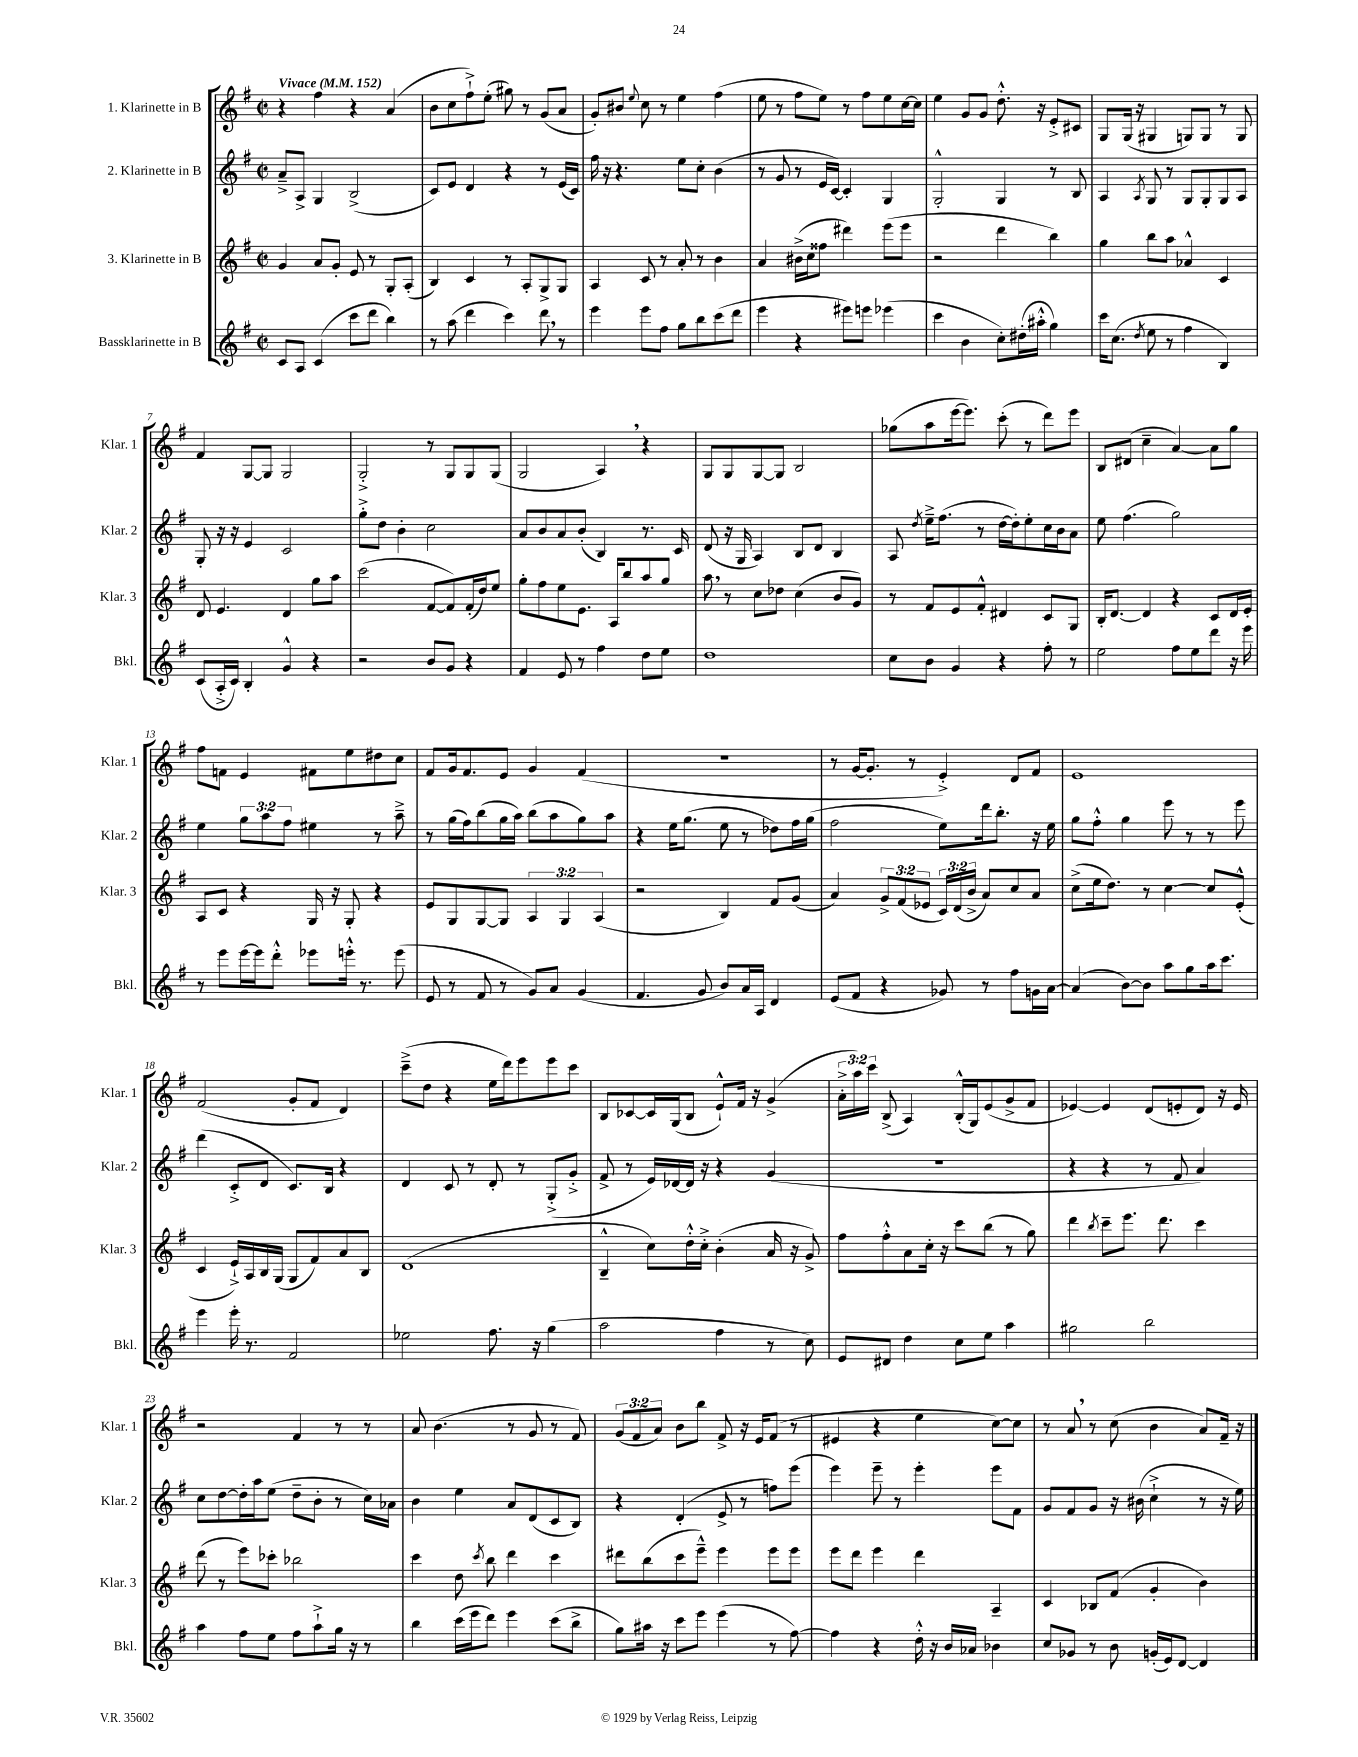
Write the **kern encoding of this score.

**kern	**kern	**kern	**kern
*part4	*part3	*part2	*part1
*staff4	*staff3	*staff2	*staff1
*I"Bassklarinette in B	*I"3. Klarinette in B	*I"2. Klarinette in B	*I"1. Klarinette in B
*I'Bkl.	*I'Klar. 3	*I'Klar. 2	*I'Klar. 1
*clefG2	*clefG2	*clefG2	*clefG2
*k[f#]	*k[f#]	*k[f#]	*k[f#]
*M2/2	*M2/2	*M2/2	*M2/2
*met(c|)	*met(c|)	*met(c|)	*met(c|)
*MM152	*MM152	*MM152	*MM152
=1	=1	=1	=1
!	!	!	!LO:TX:a:B:t=Vivace
8c/L	4g/	8a~^/L	4r
8A/J	.	8A^/J	.
(4c/	8a/L	4G/	4ff#\
.	8g'/J	.	.
8ccc\L	8e/	(2B^/	4r
8ddd\J	8r	.	.
4bb\)	8G'/L	.	(4a/
.	(8A'/J	.	.
=2	=2	=2	=2
8r	4B/)	8c/L)	8b\L
(8aa\	.	8e/J	8cc\
4ddd\	4c/	4d/	8ff#`^\)
.	.	.	(8ee'\J
4ccc\)	8r	4r	8gg#X\)
.	8A'/L	.	8r
8ddd,\	8G^/	8r	(8g/L
8r	8G/J	(16e/LL	8a/J
.	.	16c/JJ)	.
=3	=3	=3	=3
4eee\	4A/	16ff#\	8g'/L)
.	.	16r	.
.	.	4.r	8b#X/J
.	.	.	8qqee/
8eee\L	8c/	.	8cc\
8ff#\J	8r	.	8r
8gg\L	8a'/	8ee\L	4ee\
8bb\	8r	8cc'\J	.
(8ccc\	4b\	(4b\	(4ff#\
8ddd\J	.	.	.
=4	=4	=4	=4
4eee\	4a/	8r	8ee\
.	.	8g/	8r
4r	(16b#X^\LL	8r	8ff#\L
.	16cc\J	.	.
.	8ff##X\J	16e/LL	8ee\J)
.	.	[16c/JJ)	.
8eee#X\L)	4ddd#X\)	4c'/]	8r
8eeen\J	.	.	8ff#\L
(4eee-X\	(8eee\L	4G/	8ee\
.	8eee\J	.	[16cc\L
.	.	.	16cc\JJ]
=5	=5	=5	=5
4ccc\	2r	2G'^^/	4ee\
4b\	.	.	8g/L
.	.	.	8g/J
8cc'\L)	4ddd\	4G/	8.dd'^^\
(16dd#X'\L	.	.	.
16aa#X'^^\JJ	.	.	16r
4gg\)	4bb\)	8r	8e'^/L
.	.	8B/	8c#X/J
=6	=6	=6	=6
16ccc\KL	4gg\	4A/	8G/L
(8.cc\J	.	.	.
.	.	.	(16G/Jk
.	.	.	16r
8qdd/	.	8qA/	.
8ee\	8bb\L	8G/	4G#X/
8r	8aa\J	8r	.
4ff#\	4a-X^^/	8G/L	8Gn/L)
.	.	8G'/	8G/J
4B/)	4c/	8G/	8r
.	.	8A/J	8G/
!!LO:LB:g=z
=7	=7	=7	=7
(8c/L	8d/	8G'/	4f#/
16A'^/L	4.e/	16r	.
16c/JJ)	.	16r	.
4B'/	.	4e/	[8G/L
.	.	.	8G/J]
4g^^/	4d/	2c/	2G/
4r	8gg\L	.	.
.	8aa\J	.	.
=8	=8	=8	=8
2r	(2ccc\	8gg'^\L	2G'^/
.	.	8dd\J	.
.	.	4b'\	.
8b/L	[8f#/L	2cc\	8r
8g/J	8f#/])	.	8G/L
4r	(16f#'/L	.	8G/
.	16dd/J)	.	.
.	8ee/J	.	(8G/J
=9	=9	=9	=9
4f#/	8gg'\L	8a/L	2G/
.	8ff#\	8b/	.
8e/	8ee\	8a/	.
8r	8.e\J	(8b'/J	.
4ff#\	.	4B/)	4A,/)
.	16A/KL	.	.
.	8bb/	.	.
8dd\L	8aa/	8.r	4r
8ee\J	8gg/J	.	.
.	.	16c/	.
=10	=10	=10	=10
1dd	8aa,\	(8d/	8G/L
.	8r	16r	8G/
.	.	16G/	.
.	8cc\L	4A/)	[8G/
.	8dd-X\J	.	8G/J]
.	(4cc\	8B/L	2B/
.	.	8d/J	.
.	8b/L	4B/	.
.	8g/J)	.	.
=11	=11	=11	=11
8cc\L	8r	8A/	(8gg-X\L
.	.	8qdd/	.
8b\J	8f#/L	16ee~^\KL	8aa\
.	.	(8.ff#\J	.
4g/	8e/	.	[16eee\k
.	.	.	8.eee\J])
.	8f#'^^/J	8r	.
4r	4d#X/	[16dd\LL	(8ccc'\
.	.	16dd'\J])	.
.	.	8ee'\	8r
8ff#'\	8c/L	16cc\L	8ddd\L)
.	.	16b\J	.
8r	8G/J	8a\J	8eee\J
=12	=12	=12	=12
2ee\	16B'/KL	8ee\	8B/L
.	[8.d/J	.	.
.	.	(4.ff#\	(8d#X/J
.	4d/]	.	4cc~\
8ff#\L	4r	2gg\)	[4a/)
8ee\	.	.	.
8ddd\J	8c/L	.	8a\L]
16r	16d/L	.	8gg\J
16eee\	16e'/JJ	.	.
!!LO:LB:g=z
=13	=13	=13	=13
8r	8A/L	4ee\	8ff#\L
8eee\L	8c/J	.	8fn\J
[16eee\L	4r	12gg\L	4e/
16eee\J]	.	.	.
.	.	12aa\	.
8ddd'^^\J	.	.	.
.	.	12ff#\J	.
8eee-X\L	16G/	4ee#X\	8f#X\L
.	16r	.	.
16eeen'^^\Jk	8G'/	.	8ee\
8.r	.	.	.
.	4r	8r	8dd#X\
(8eee\	.	8aa~^\	8cc\J
=14	=14	=14	=14
8e/	8e/L	8r	8f#/L
8r	8G/	(16gg\LL	16g/k
.	.	16ff#\J)	8.f#/
8f#/	[8G/	(8bb\	.
8r	8G/J]	16gg\L	8e/J
.	.	16aa\JJ)	.
8g/L)	6A/	(8bb\L	4g/
8a/J	.	8aa\	.
.	6G/	.	.
(4g/	.	8gg\)	(4f#/
.	(6A/	.	.
.	.	8aa\J	.
=15	=15	=15	=15
4.f#/	2r	4r	1r
.	.	16ee\KL	.
.	.	(8.gg\J	.
8g/	.	.	.
8b/L)	4B/)	8ee\	.
16a/L	.	8r	.
16A/JJ	.	.	.
4d/	8f#/L	8dd-X\L)	.
.	(8g/J	16ff#\L	.
.	.	(16gg\JJ	.
=16	=16	=16	=16
(8e/L	4a/)	2ff#\	8r
8f#/J	.	.	[16g/KL
.	.	.	8.g'/J]
4r	12g^/L	.	.
.	(12f#/	.	.
.	.	.	8r
.	12e-X/J	.	.
8g-X/)	24c/LL)	8ee\L)	4e'^/)
.	(24d/	.	.
.	24b^/JJ	.	.
8r	8a/L)	16ddd\k	.
.	.	8.bb'\J	.
8ff#\L	8cc/	.	8d/L
16gn\L	8a/J	16r	8f#/J
[16a\JJ	.	16ee\	.
=17	=17	=17	=17
(4a/]	(8cc^\L	8gg\L	1e
.	16ee\k	8ff#'^^\J	.
.	8.dd\J)	.	.
[8b\L)	.	4gg\	.
8b\J]	8r	.	.
8aa\L	[4cc\	8eee\	.
8gg\	.	8r	.
16aa\k	8cc/L]	8r	.
8.ccc\J	.	.	.
.	(8e'^^/J	8eee\	.
!!LO:LB:g=z
=18	=18	=18	=18
4eee\	4c/	(4ddd\	(2f#/
16eee'\	16e`^/LL)	8c'^/L	.
8.r	16A/	.	.
.	16B/	8d/J	.
.	(16G/JJ	.	.
2f#/	8G/L	8.c/L)	8g'/L
.	8f#/)	.	8f#/J
.	.	16B/Jk	.
.	8a/	4r	4d/)
.	8B/J	.	.
=19	=19	=19	=19
2ee-X\	(1d	4d/	(8ccc~^\L
.	.	.	8dd\J
.	.	8c/	4r
.	.	8r	.
8.ff#\	.	8d'/	16ee\LL
.	.	.	16ddd\J)
.	.	8r	8eee\
16r	.	.	.
(4gg\	.	(8G'^/L	8eee\
.	.	8g'^/J	8ccc\J
=20	=20	=20	=20
2aa\	4B~^^/	8f#^/	8B/L
.	.	8r	[8c-X/
.	8cc\L)	16e/LL)	16c-/L]
.	.	[16d-X/	(16G/J
.	16dd'^^\L	16d-/JJ]	8B/J
.	16cc'^\JJ	16r	.
4ff#\	(4b'\	4r	8e`^^/L)
.	.	.	16f#/Jk
.	.	.	16r
8r	16a/	(4g/	(4g^/
.	16r	.	.
8cc\)	8g^/)	.	.
=21	=21	=21	=21
8e/L	8ff#\L	1r	24a'^\LL
.	.	.	24aa\)
.	.	.	24ccc\JJ
8d#X/J	8ff#'^^\	.	(8B^/
4dd\	8a\	.	4A/)
.	16cc'\Jk	.	.
.	16r	.	.
8cc\L	8ccc\L	.	(16B'^^/LL
.	.	.	16G/J)
8ee\J	(8bb\J	.	(8e/
4aa\	8r	.	8g^/
.	8gg\)	.	8f#/J
=22	=22	=22	=22
2gg#X\	4ddd\	4r	[4e-X/)
.	8qbb/	.	.
.	8ccc~\L	4r	4e-/]
.	8.eee\J	.	.
2bb\	.	8r	(8d/L
.	8.ddd\	.	.
.	.	8f#/	8en'/
.	4ccc\	4a/)	8d/J)
.	.	.	16r
.	.	.	16e/
!!LO:LB:g=z
=23	=23	=23	=23
4aa\	(8ddd\	8cc\L	2r
.	8r	[8dd\	.
8ff#\L	8eee\L)	16dd'\L]	.
.	.	16aa\J	.
8ee\J	8ccc-X'\J	(8ee\J	.
8ff#\L	2bb-X\	8dd~\L	4f#/
8aa`^\	.	8b'\J	.
16gg\Jk	.	8r	8r
16r	.	.	.
8r	.	16cc\LL)	8r
.	.	16a-X\JJ	.
=24	=24	=24	=24
4bb\	4ccc\	4b\	8a/
.	.	.	(4.b\
(16ccc\LL	8dd\	4ee\	.
16eee\J	.	.	.
.	8qccc/	.	.
8ddd\J)	8bb\	.	.
4eee\	4ddd\	8a/L	8r
.	.	(8d/	8g/
(8ccc\L	4ccc\	8c/	8r
8bb^\J	.	8B/J)	8f#/)
=25	=25	=25	=25
8gg\L)	8ddd#X\L	4r	(12g/L
.	.	.	12f#/
16aa#X\Jk	(8bb\	.	.
.	.	.	12a/J)
16r	.	.	.
8ccc\L	8ccc\	(4d'/	8b\L
8eee\J	8eee~^^\J)	.	8bb\J
(4eee\	4eee\	8e^/	8f#^/
.	.	8r	16r
.	.	.	16e/KL
8r	8eee\L	8ffn\L)	(8f#/J
[8ff#\)	8eee\J	(8eee\J	8r
=26	=26	=26	=26
4ff#\]	8eee\L	4eee\)	4e#X/
.	8ddd\J	.	.
4r	4eee\	8eee~\	4r
.	.	8r	.
16dd'^^\	4ddd\	4eee'\	4ee\
16r	.	.	.
16b/LL	.	.	.
16a-X/JJ	.	.	.
4b-X\	4A~/	8eee\L	[8cc\L)
.	.	8f#\J	8cc\J]
=27	=27	=27	=27
8cc/L	4c/	8g/L	8r
8g-X/J	.	8f#/	8a,/
8r	8B-X/L	8g/J	8r
8b\	(8f#/J	16r	(8cc\
.	.	(16b#X\	.
(16gn'/LL	4g'/	4cc`^\	4b\
16e/J)	.	.	.
[8d/J	.	.	.
4d/]	4b\)	8r	8a/L)
.	.	16r	16f#~/Jk
.	.	16ee\)	16r
==	==	==	==
*-	*-	*-	*-
